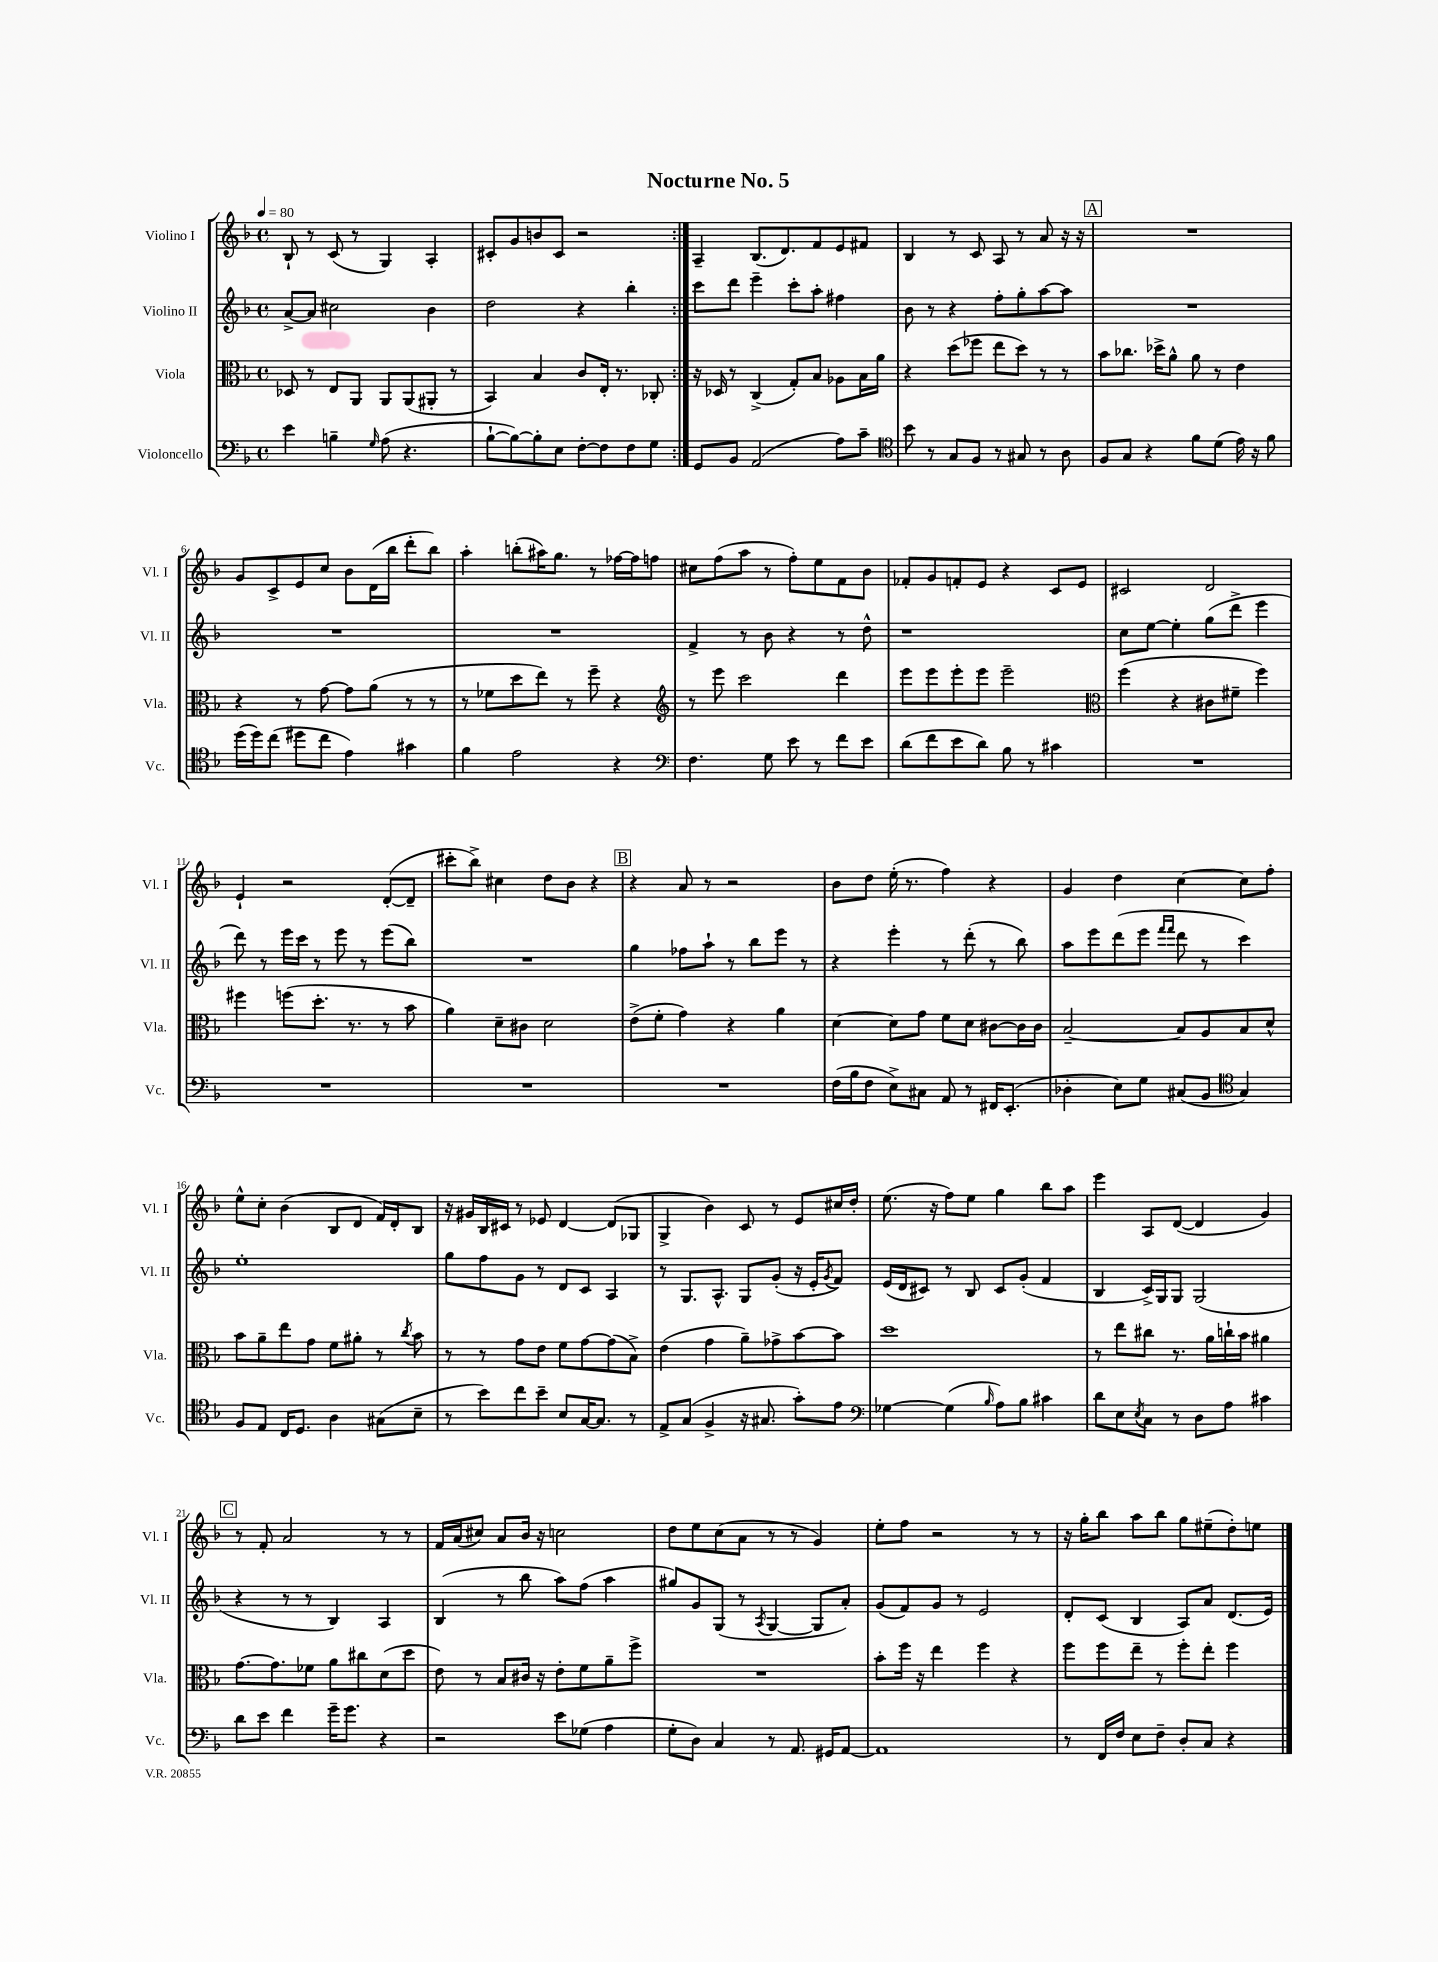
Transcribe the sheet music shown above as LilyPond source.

\header { title = "Nocturne No. 5" }
<<
\new StaffGroup <<
\new Staff = "s0" \with { instrumentName = "Violino I" shortInstrumentName = "Vl. I" } {
    \clef treble \key f \major \defaultTimeSignature \time 4/4 \tempo 4 = 80
    \repeat volta 2 { bes8-! r8 c'8( r8 g4) a4-. |
    cis'8-. g'8 b'8 cis'8 r2 | }
    a4-- bes8.( d'8.) f'8 e'8 fis'8 |
    bes4 r8 c'8 a8 r8 a'8 r16 r16 |
    \mark \markup { \box "A" } R1 |
    g'8 c'8-> e'8 c''8 bes'8 d'16( bes''16 d'''8-. bes''8) |
    a''4-. b''8-.( ais''16) g''8. r8 fes''16~ fes''16 f''8 |
    cis''8 f''8( a''8 r8 f''8-.) e''8 f'8 bes'8 |
    fes'8-. g'8 f'8-. e'8 r4 c'8 e'8 |
    cis'2 d'2 |
    e'4-! r2 d'8~-.( d'8-- |
    cis'''8-. bes''8->) cis''4 d''8 bes'8 r4 |
    \mark \markup { \box "B" } r4 a'8 r8 r2 |
    bes'8 d''8 e''16-.( r8. f''4) r4 |
    g'4 d''4 c''4~ c''8 f''8-. |
    e''8-^ c''8-. bes'4( bes8 d'8 f'16) d'16-. bes8 |
    r16 gis'16 bes16 cis'16 r8 ees'8 d'4~ d'8( ges8 |
    g4-> bes'4) c'8 r8 e'8 cis''16 d''16-. |
    e''8.( r16 f''8) e''8 g''4 bes''8 a''8 |
    e'''4 a8 d'8~( d'4 g'4) |
    \mark \markup { \box "C" } r8 f'8-. a'2 r8 r8 |
    f'16 a'16( cis''8) a'8 bes'16 r16 c''2 |
    d''8 e''8 c''8( a'8 r8 r8 g'4) |
    e''8-. f''8 r2 r8 r8 |
    r16 g''16-. bes''8 a''8 bes''8 g''8 eis''8--( d''8-.) e''8 \bar "|." |
}
\new Staff = "s1" \with { instrumentName = "Violino II" shortInstrumentName = "Vl. II" } {
    \clef treble \key f \major \defaultTimeSignature \time 4/4
    \repeat volta 2 { a'8~-> a'8 cis''2 bes'4 |
    d''2 r4 bes''4-. | }
    c'''8 d'''8 e'''4-- c'''8-. a''8-. fis''4 |
    bes'8 r8 r4 f''8-. g''8-. a''8~ a''8 |
    \mark \markup { \box "A" } R1 |
    R1 |
    R1 |
    f'4-> r8 bes'8 r4 r8 d''8-^ |
    r1 |
    c''8 e''8~ e''4-. g''8( d'''8-> e'''4 |
    d'''8) r8 e'''16 c'''16 r8 e'''8 r8 e'''8( bes''8) |
    R1 |
    \mark \markup { \box "B" } g''4 fes''8 a''8-! r8 bes''8 e'''8 r8 |
    r4 e'''4-. r8 d'''8-.( r8 bes''8) |
    a''8 e'''8 d'''8( e'''8 \grace { f'''16 f'''16 } d'''8 r8 c'''4) |
    e''1-. |
    g''8 f''8 g'8 r8 d'8 c'8 a4 |
    r8 g8. a8.-^ g8 g'8-.( r16 e'16-. \acciaccatura { g'8 } f'8) |
    e'16( d'16 cis'8) r8 bes8 cis'8 g'8-.( f'4 |
    bes4 c'16->) g16 g8 g2( |
    \mark \markup { \box "C" } r4 r8 r8 bes4) a4 |
    bes4( r8 bes''8 a''8) f''8( a''4 |
    gis''8) g'8 g8( r8 \acciaccatura { a8 } g4~ g8 a'8-.) |
    g'8( f'8) g'8 r8 e'2 |
    d'8-. c'8( bes4 a8) a'8 d'8.( e'16) \bar "|." |
}
\new Staff = "s2" \with { instrumentName = "Viola" shortInstrumentName = "Vla." } {
    \clef alto \key f \major \defaultTimeSignature \time 4/4
    \repeat volta 2 { des8 r8 e8 a,8 a,8 a,8( ais,8-. r8 |
    bes,4) bes4 c'8 e16-. r8. ces8-. | }
    r16 des16 r8 c4->( g8-.) bes8 aes8 bes16 a'16 |
    r4 d''8( fes''8 e''8 d''8) r8 r8 |
    \mark \markup { \box "A" } bes'8 ces''8. des''16-> a'8-^ a'8 r8 e'4 |
    r4 r8 g'8~ g'8 a'8( r8 r8 |
    r8 fes'8 d''8 e''8) r8 f''8-- r4 |
    \clef treble r8 e'''8 c'''2 d'''4 |
    e'''8 e'''8 e'''8-. e'''8 e'''2-- |
    \clef alto f''4( r4 cis'8 fis'8-- f''4) |
    fis''4 f''8( d''8.-. r8. r8 bes'8 |
    a'4) d'8-- cis'8 d'2 |
    \mark \markup { \box "B" } e'8->( f'8-. g'4) r4 a'4 |
    d'4~ d'8 g'8 f'8 d'8 cis'8~ cis'16 cis'16 |
    bes2~-- bes8 a8 bes8 d'8-^ |
    bes'8 a'8-- e''8 g'8 f'8 ais'8-. r8 \acciaccatura { c''8 } bes'8 |
    r8 r8 g'8 e'8 f'8 g'8~ g'8( bes8->) |
    e'4( g'4 a'8--) ges'8-> bes'8~ bes'8 |
    d''1 |
    r8 e''8 cis''8 r8. a'16 c''16-! bes'16 ais'4 |
    \mark \markup { \box "C" } g'8.~ g'8. fes'8 a'8 cis''8 d'8( d''8 |
    e'8) r8 bes8 cis'16 r16 e'8-. f'8 a'8-- f''8-> |
    R1 |
    bes'8-. f''16 r16 e''4 f''4 r4 |
    f''8 f''8 e''8-- r8 f''8-. e''8-. f''4 \bar "|." |
}
\new Staff = "s3" \with { instrumentName = "Violoncello" shortInstrumentName = "Vc." } {
    \clef bass \key f \major \defaultTimeSignature \time 4/4
    \repeat volta 2 { e'4 b4-- \grace { g16 } a8( r4. |
    bes8~-! bes8~) bes8-. e8 f8~-. f8 f8 g8 | }
    g,8 bes,8 a,2( a8) c'8-- |
    \clef tenor bes'8 r8 g8 f8 r8 gis8 r8 a8 |
    \mark \markup { \box "A" } f8 g8 r4 f'8 d'8( e'16) r16 f'8 |
    d''16( d''16) c''8( dis''8 c''8 e'4) gis'4 |
    f'4 e'2 r4 |
    \clef bass f4. g8 e'8 r8 f'8 e'8 |
    d'8( f'8 e'8 d'8) bes8 r8 cis'4 |
    R1 |
    R1 |
    R1 |
    \mark \markup { \box "B" } R1 |
    f16( bes16 f8 e8->) cis8 a,8 r8 fis,16 e,8.-.( |
    des4-. e8) g8 cis8( bes,8 \clef tenor g4) |
    f8 e8 c16 d8. a4 gis8( bes8-- |
    r8 bes'8) c''8 bes'8-- bes8 g16~ g8. r8 |
    e8-> g8( f4-> r16 gis8. g'8-.) e'8 |
    \clef bass ges4~ ges4( \grace { bes16 } a8) bes8 cis'4 |
    d'8 e8 \acciaccatura { e8 } c8 r8 d8 a8 cis'4 |
    \mark \markup { \box "C" } d'8 e'8 f'4 g'16-- g'8. r4 |
    r2 e'8 ges8( a4 |
    g8-. d8) c4 r8 a,8. gis,16 a,8~ |
    a,1 |
    r8 f,16 f16 e8 f8-- d8-. c8 r4 \bar "|." |
}
>>
>>
